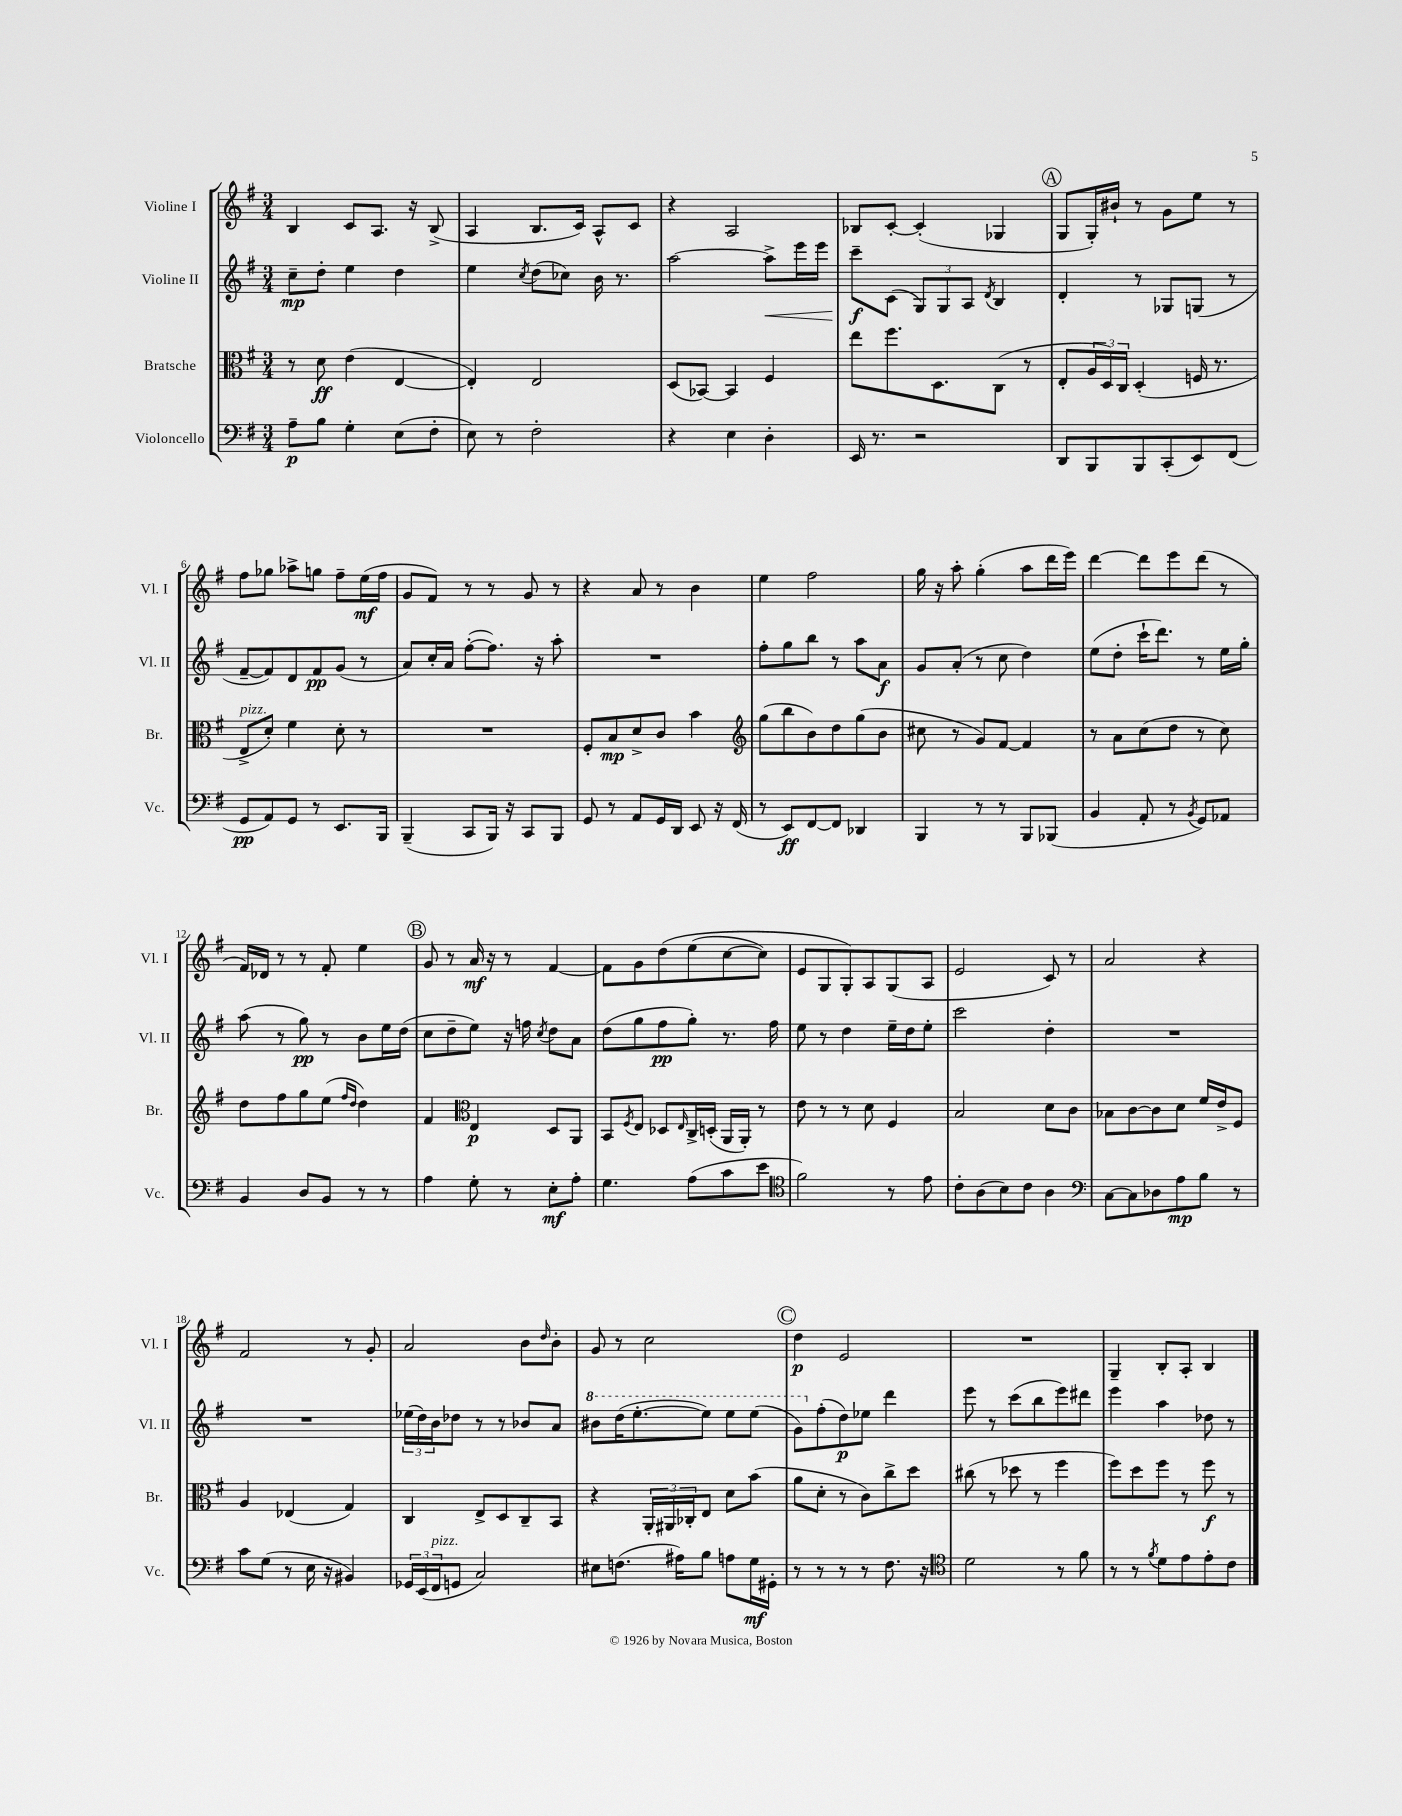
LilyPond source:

<<
\new StaffGroup <<
\new Staff = "s0" \with { instrumentName = "Violine I" shortInstrumentName = "Vl. I" } {
    \clef treble \key g \major \numericTimeSignature \time 3/4
    b4 c'8 a8. r16 b8->( |
    a4 b8. c'16) a8-^ c'8 |
    r4 a2 |
    bes8 c'8~-. c'4-.( ges4 |
    \mark \markup { \circle "A" } g8 g16-.) bis'16-! r8 g'8 e''8 r8 |
    fis''8 ges''8 aes''8-> g''8 fis''8-- e''16\mf( fis''16 |
    g'8 fis'8) r8 r8 g'8 r8 |
    r4 a'8 r8 b'4 |
    e''4 fis''2 |
    g''16 r16 a''8-. g''4-.( a''8 d'''16 e'''16) |
    d'''4~ d'''8 e'''8 d'''8( r8 |
    fis'16) des'16 r8 r8 fis'8-. e''4 |
    \mark \markup { \circle "B" } g'8 r8 a'16\mf r16 r8 fis'4~ |
    fis'8 g'8 d''8\( e''8( c''8~ c''8) |
    e'8 g8 g8-.\) a8 g8( a8 |
    e'2 c'8) r8 |
    a'2 r4 |
    fis'2 r8 g'8-. |
    a'2 b'8 \grace { d''16 } b'8-. |
    g'8 r8 c''2 |
    \mark \markup { \circle "C" } d''4\p e'2 |
    R2. |
    g4-- b8-. a8-. b4 \bar "|." |
}
\new Staff = "s1" \with { instrumentName = "Violine II" shortInstrumentName = "Vl. II" } {
    \clef treble \key g \major \numericTimeSignature \time 3/4
    c''8--\mp d''8-. e''4 d''4 |
    e''4 \acciaccatura { c''8 } d''8( ces''8) b'16 r8. |
    a''2~ a''8->\< e'''16 e'''16 |
    c'''8--\f\! c'8( \tuplet 3/2 { g8) g8 a8 } \acciaccatura { d'8 } b4 |
    \mark \markup { \circle "A" } d'4-. r8 ges8 g8( r8 |
    fis'8~-- fis'8) d'8 fis'8\pp g'8( r8 |
    a'8) c''16-. a'16 fis''8~-.( fis''8.) r16 a''8-. |
    R2. |
    fis''8-. g''8 b''8 r8 a''8 a'8\f |
    g'8 a'8-.( r8 c''8 d''4) |
    e''8( d''8-. c'''16-! d'''8.) r8 e''16 g''16-. |
    a''8( r8 g''8\pp) r8 b'8 e''16 d''16( |
    \mark \markup { \circle "B" } c''8 d''8-- e''8) r16 f''16 \acciaccatura { c''8 } d''8 a'8 |
    d''8( g''8 fis''8\pp g''8-.) r8. fis''16 |
    e''8 r8 d''4 e''16-- d''16 e''8-. |
    c'''2 d''4-. |
    R2. |
    R2. |
    \tuplet 3/2 { ees''16( d''16) b'16 } des''8 r8 r8 bes'8 a'8 |
    \ottava #1 bis''8 d'''16( e'''8.~-. e'''8) e'''8 e'''8( |
    \mark \markup { \circle "C" } g''8) \ottava #0 fis''8-.( d''8\p) ees''8 d'''4 |
    e'''8 r8 c'''8( b''8 e'''8) dis'''8 |
    e'''4 a''4 des''8 r8 \bar "|." |
}
\new Staff = "s2" \with { instrumentName = "Bratsche" shortInstrumentName = "Br." } {
    \clef alto \key g \major \numericTimeSignature \time 3/4
    r8 d'8\ff e'4( e4~ |
    e4-.) e2 |
    d8( bes,8~) bes,4 fis4 |
    e''8 fis''8. d8. c8( r8 |
    \mark \markup { \circle "A" } e8-. \tuplet 3/2 { a16 d16) c16 } d4-.( f16 r8. |
    e8->^\markup { \italic "pizz." } d'8-.) fis'4 d'8-. r8 |
    R2. |
    fis8-. b8\mp d'8-> c'8 b'4 |
    \clef treble g''8( b''8 b'8) d''8 g''8( b'8 |
    cis''8 r8 g'8) fis'8~ fis'4 |
    r8 a'8 c''8( d''8 r8 c''8) |
    d''8 fis''8 g''8 e''8( \grace { fis''16 d''16 } d''4) |
    \mark \markup { \circle "B" } fis'4 \clef alto e4\p d8 a,8 |
    b,8 \acciaccatura { fis8 } e8 des8 \grace { e16 } c16-> d16-.( a,16 a,16-.) r8 |
    e'8 r8 r8 d'8 fis4 |
    b2 d'8 c'8 |
    bes8 c'8~ c'8 d'8 fis'16 e'16-> fis8 |
    a4 ees4( g4) |
    c4 e8-> d8 c8-- b,8 |
    r4 \tuplet 3/2 { a,16-. ais,16 ces16-. } e8 d'8 b'8( |
    \mark \markup { \circle "C" } a'8 d'8-. r8 c'8) c''8-> d''8 |
    cis''8( r8 des''8 r8 fis''4 |
    fis''8) d''8 fis''8 r8 fis''8\f r8 \bar "|." |
}
\new Staff = "s3" \with { instrumentName = "Violoncello" shortInstrumentName = "Vc." } {
    \clef bass \key g \major \numericTimeSignature \time 3/4
    a8--\p b8 g4-. e8( fis8-. |
    e8) r8 fis2-. |
    r4 e4 d4-. |
    e,16 r8. r2 |
    \mark \markup { \circle "A" } d,8 b,,8 b,,8 c,8-.( e,8) fis,8( |
    g,8\pp a,8) g,8 r8 e,8. b,,16 |
    b,,4--( c,8 b,,16) r16 c,8 b,,8 |
    g,8 r8 a,8 g,16 d,16 e,8 r16 fis,16( |
    r8 e,8\ff) fis,8~ fis,8 des,4 |
    b,,4 r8 r8 b,,8 bes,,8( |
    b,4 a,8-. r8 \acciaccatura { b,8 } g,8) aes,8 |
    b,4 d8 b,8 r8 r8 |
    \mark \markup { \circle "B" } a4 g8-. r8 e8-.\mf a8-. |
    g4. a8( c'8 e'8 |
    \clef tenor fis'2) r8 e'8 |
    c'8-. a8( b8) c'8 a4 |
    \clef bass c8~ c8 des8 a8\mp b8 r8 |
    c'8 g8( r8 e16 r16 bis,4) |
    \tuplet 3/2 { ges,16 e,16( fis,16^\markup { \italic "pizz." } } g,8 c2) |
    eis8 f8.( ais16) b8 a8 g16\mf gis,16-. |
    \mark \markup { \circle "C" } r8 r8 r8 r8 fis8. r16 |
    \clef tenor d'2 r8 fis'8 |
    r8 r8 \acciaccatura { fis'8 } d'8 e'8 e'8-. c'8 \bar "|." |
}
>>
>>
